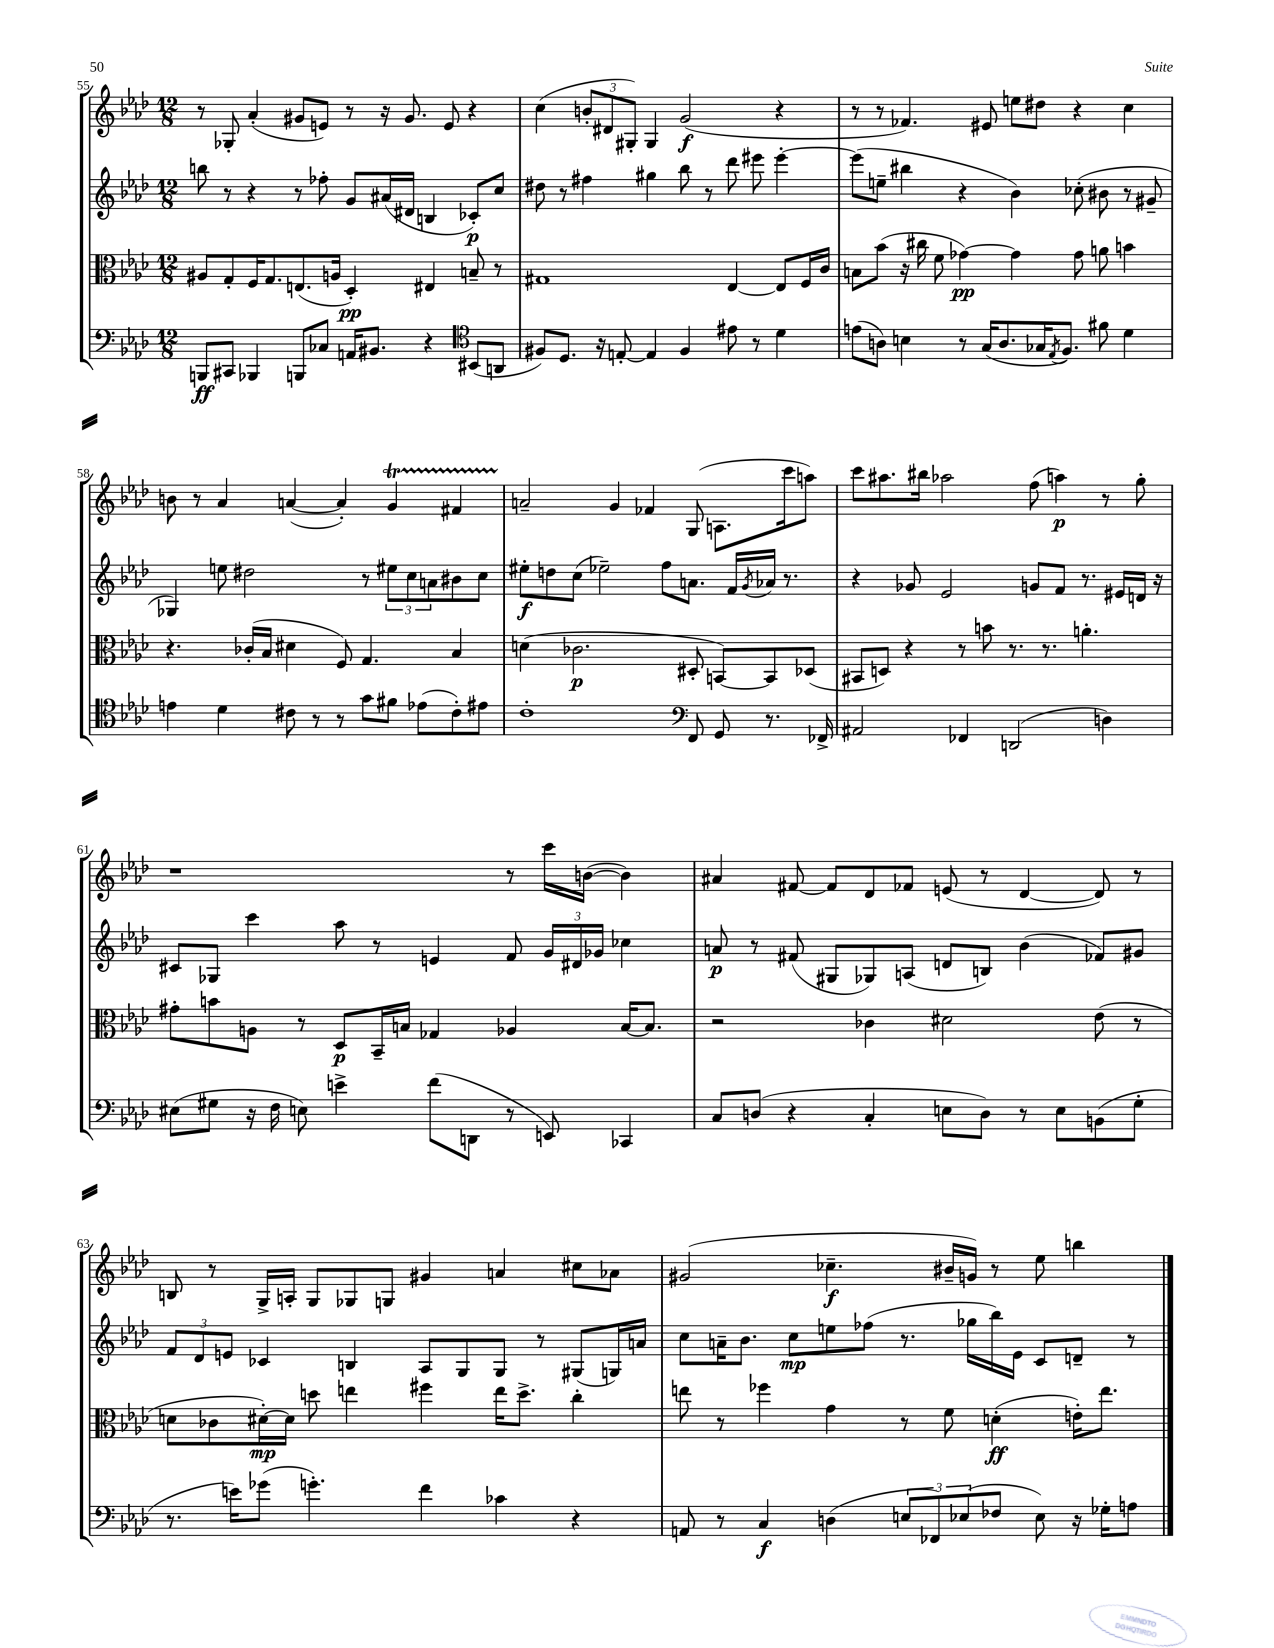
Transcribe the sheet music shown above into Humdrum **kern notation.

**kern	**dynam	**kern	**dynam	**kern	**dynam	**kern	**dynam
*part4	*part4	*part3	*part3	*part2	*part2	*part1	*part1
*staff4	*staff4	*staff3	*staff3	*staff2	*staff2	*staff1	*staff1
*clefF4	*	*clefC3	*	*clefG2	*	*clefG2	*
*k[b-e-a-d-]	*	*k[b-e-a-d-]	*	*k[b-e-a-d-]	*	*k[b-e-a-d-]	*
*M12/8	*	*M12/8	*	*M12/8	*	*M12/8	*
=55	=55	=55	=55	=55	=55	=55	=55
8BBBn/L	ff	8A#X/L	.	8bbn\	.	8r	.
8CC#X/J	.	8G'/	.	8r	.	8G-X'/	.
4BBB-X/	.	16F/K	.	4r	.	(4a-'/	.
.	.	8.G/	.	.	.	.	.
8BBBn/L	.	(8.En/	.	8r	.	8g#X/L	.
8C-X/J	.	.	.	8ff-X'\	.	8en/J)	.
.	.	16An/Jk	.	.	.	.	.
16AAn/KL	.	4D-'/)	pp	8g/L	.	8r	.
8.BB#X/J	.	.	.	.	.	.	.
.	.	.	.	(16a#X/L	.	16r	.
.	.	.	.	16d#X/JJ	.	8.g#/	.
4r	.	4E#X/	.	4Bn/	.	.	.
.	.	.	.	.	.	8e/	.
*clefC4	*	*	*	*	*	*	*
(8BB#X/L	.	8Bn~/	.	8c-X'/L)	p	4r	.
8AAn/J	.	8r	.	8cc/J	.	.	.
=56	=56	=56	=56	=56	=56	=56	=56
8F#X/L)	.	1G#X	.	8dd#X\	.	(4cc\	.
8.D-/J	.	.	.	8r	.	.	.
.	.	.	.	4ff#X\	.	12bn'/L	.
16r	.	.	.	.	.	.	.
.	.	.	.	.	.	12d#X/	.
[8En'/	.	.	.	.	.	.	.
.	.	.	.	.	.	12G#X'/J)	.
4E/]	.	.	.	4gg#X\	.	4G#/	.
4F#/	.	.	.	8bb-\	.	(2g/	f
.	.	.	.	8r	.	.	.
8e#X\	.	[4E-/	.	8ddd-\	.	.	.
8r	.	.	.	8eee#X\	.	.	.
4d-\	.	8E-/L]	.	[4eee#'\	.	4r	.
.	.	16F/L	.	.	.	.	.
.	.	16c/JJ	.	.	.	.	.
=57	=57	=57	=57	=57	=57	=57	=57
(8en\L	.	8Bn\L	.	(8eee#\L]	.	8r	.
8An\J)	.	(8b-\J	.	8een~\J	.	8r	.
4Bn\	.	16r	.	4bb#X\	.	4.f-X/)	.
.	.	16cc#X\	.	.	.	.	.
.	.	8f\	.	.	.	.	.
8r	.	[4g-X\)	pp	4r	.	.	.
(16G/KL	.	.	.	.	.	8e#X/	.
8.A/	.	.	.	.	.	.	.
.	.	4g-\]	.	4b-\)	.	8een\L	.
16G-X/K	.	.	.	.	.	8dd#X\J	.
8qE-/	.	.	.	.	.	.	.
8.F/J)	.	.	.	.	.	.	.
.	.	8g-\	.	(8cc-X'\	.	4r	.
8f#X\	.	8an\	.	8b#X\	.	.	.
4d-\	.	4bn\	.	8r	.	4cc\	.
.	.	.	.	8g#X~/	.	.	.
!!LO:LB:g=z
=58	=58	=58	=58	=58	=58	=58	=58
4en\	.	4.r	.	4G-X/)	.	8bn\	.
.	.	.	.	.	.	8r	.
4d-\	.	.	.	8een\	.	4a-/	.
.	.	(16c-X'/LL	.	2dd#X\	.	.	.
.	.	16B-/JJ	.	.	.	.	.
8c#X\	.	4d#X\	.	.	.	([4an/	.
8r	.	.	.	.	.	.	.
8r	.	8F/)	.	.	.	4a'/])	.
8g\L	.	4.G/	.	8r	.	.	.
8f#X\J	.	.	.	12ee#X\L	.	4gt/	.
.	.	.	.	12cc\	.	.	.
(8e-X\L	.	.	.	.	.	.	.
.	.	.	.	12an\	.	.	.
8c#'\)	.	4B-/	.	8b#X\	.	4f#XTTT/	.
8e#X\J	.	.	.	8cc\J	.	.	.
=59	=59	=59	=59	=59	=59	=59	=59
1c'	.	(4dn\	.	8ee#X'\L	f	2an~/	.
.	.	.	.	8ddn\	.	.	.
.	.	2.c-X\	p	(8cc\J	.	.	.
.	.	.	.	2ee-X~\)	.	.	.
.	.	.	.	.	.	4g/	.
.	.	.	.	.	.	4f-X/	.
.	.	.	.	8ff\L	.	.	.
*clefF4	*	*	*	*	*	*	*
8FF/	.	8D#X'/	.	8.an\J	.	(8G/	.
8GG/	.	[8BBn/L)	.	.	.	8.An\L	.
.	.	.	.	16f/LL	.	.	.
.	.	.	.	8qg/	.	.	.
8.r	.	8BB/]	.	16a-X/JJ	.	.	.
.	.	.	.	8.r	.	16ccc\k	.
.	.	(8D-X/J	.	.	.	8aan\J)	.
16FF-X^/	.	.	.	.	.	.	.
=60	=60	=60	=60	=60	=60	=60	=60
2AA#X/	.	8BB#X/L	.	4r	.	8ccc\L	.
.	.	8Dn/J)	.	.	.	8.aa#X\	.
.	.	4r	.	8g-X/	.	.	.
.	.	.	.	.	.	16bb#X\Jk	.
.	.	.	.	2e-/	.	2aa-X\	.
4FF-X/	.	8r	.	.	.	.	.
.	.	8bn\	.	.	.	.	.
(2DDn/	.	8.r	.	.	.	.	.
.	.	.	.	8gn/L	.	(8ff\	.
.	.	8.r	.	.	.	.	.
.	.	.	.	8f/J	.	4aan\)	p
.	.	4.an'\	.	8.r	.	.	.
4Dn\)	.	.	.	.	.	8r	.
.	.	.	.	16e#X/LL	.	.	.
.	.	.	.	16dn/JJ	.	8gg'\	.
.	.	.	.	16r	.	.	.
!!LO:LB:g=z
=61	=61	=61	=61	=61	=61	=61	=61
(8E#X\L	.	8g#X'\L	.	8c#X/L	.	1r	.
8G#X\J	.	8bn\	.	8G-X/J	.	.	.
16r	.	8An\J	.	4ccc\	.	.	.
16F\	.	.	.	.	.	.	.
8En\)	.	8r	.	.	.	.	.
4en^\	.	8D-/L	p	8aa-\	.	.	.
.	.	16BB-~/L	.	8r	.	.	.
.	.	16Bn/JJ	.	.	.	.	.
(8f\L	.	4G-X/	.	4en/	.	.	.
8DDn\J	.	.	.	.	.	.	.
8r	.	4A-X/	.	8f/	.	8r	.
8EEn/)	.	.	.	24g/LL	.	16ccc\LL	.
.	.	.	.	24d#X/	.	.	.
.	.	.	.	.	.	([16bn\JJ	.
.	.	.	.	24g-X/JJ	.	.	.
4CC-X/	.	[16B/KL	.	4cc-X\	.	4b\])	.
.	.	8.B/J]	.	.	.	.	.
=62	=62	=62	=62	=62	=62	=62	=62
8C/L	.	2r	.	8an/	p	4a#X/	.
(8Dn/J	.	.	.	8r	.	.	.
4r	.	.	.	(8f#X/	.	[8f#X/	.
.	.	.	.	8G#X/L	.	8f#/L]	.
4C'/	.	4c-X\	.	8G-X/)	.	8d-/	.
.	.	.	.	(8An/J	.	8f-X/J	.
8En\L	.	2d#X\	.	8dn/L	.	(8en/	.
8D\J)	.	.	.	8Bn/J)	.	8r	.
8r	.	.	.	(4b-\	.	[4d-/	.
8E\L	.	.	.	.	.	.	.
(8BBn\	.	(8e-\	.	8f-X/L)	.	8d-/])	.
8G'\J	.	8r	.	8g#X/J	.	8r	.
!!LO:LB:g=z
=63	=63	=63	=63	=63	=63	=63	=63
8.r	.	8dn\L	.	12f/L	.	8Bn/	.
.	.	.	.	12d-/	.	.	.
.	.	8c-X\	.	.	.	8r	.
.	.	.	.	12en/J	.	.	.
16en\KL)	.	.	.	.	.	.	.
(8g-X\J	.	[16d#X'\L)	mp	4c-X/	.	16G^/LL	.
.	.	16d#\JJ]	.	.	.	16An'/JJ	.
4.gn'\)	.	8ddn\	.	.	.	8G/L	.
.	.	4een\	.	4Bn/	.	8G-X/	.
.	.	.	.	.	.	8Gn/J	.
4f\	.	4ff#X\	.	8A-/L	.	4g#X/	.
.	.	.	.	8G/	.	.	.
4c-X\	.	16ee\KL	.	8G/J	.	4an/	.
.	.	8.dd^\J	.	.	.	.	.
.	.	.	.	8r	.	.	.
4r	.	4cc'\	.	(8G#X/L	.	8cc#X\L	.
.	.	.	.	16Gn/L)	.	8a-X\J	.
.	.	.	.	16an/JJ	.	.	.
=64	=64	=64	=64	=64	=64	=64	=64
8AAn/	.	8een\	.	8cc\L	.	(2g#X/	.
8r	.	8r	.	16an~\K	.	.	.
.	.	.	.	8.b-\J	.	.	.
4C/	f	4ff-X\	.	.	.	.	.
.	.	.	.	8cc\L	mp	.	.
(4Dn\	.	4g\	.	8een\	.	4.cc-X~\	f
.	.	.	.	(8ff-X\J	.	.	.
12En/L	.	8r	.	8.r	.	.	.
12FF-X/)	.	.	.	.	.	.	.
.	.	8f\	.	.	.	16b#X~/LL	.
(12E-X/	.	.	.	.	.	.	.
.	.	.	.	16gg-X\LL	.	16gn/JJ)	.
8F-X/J	.	(4dn'\	ff	16bb-\)	.	8r	.
.	.	.	.	16e-\JJ	.	.	.
8E-\)	.	.	.	8c/L	.	8ee-\	.
16r	.	16en'\KL)	.	8dn~/J	.	4bbn\	.
16G-X'\KL	.	8.ee\J	.	.	.	.	.
8An\J	.	.	.	8r	.	.	.
==	==	==	==	==	==	==	==
*-	*-	*-	*-	*-	*-	*-	*-
